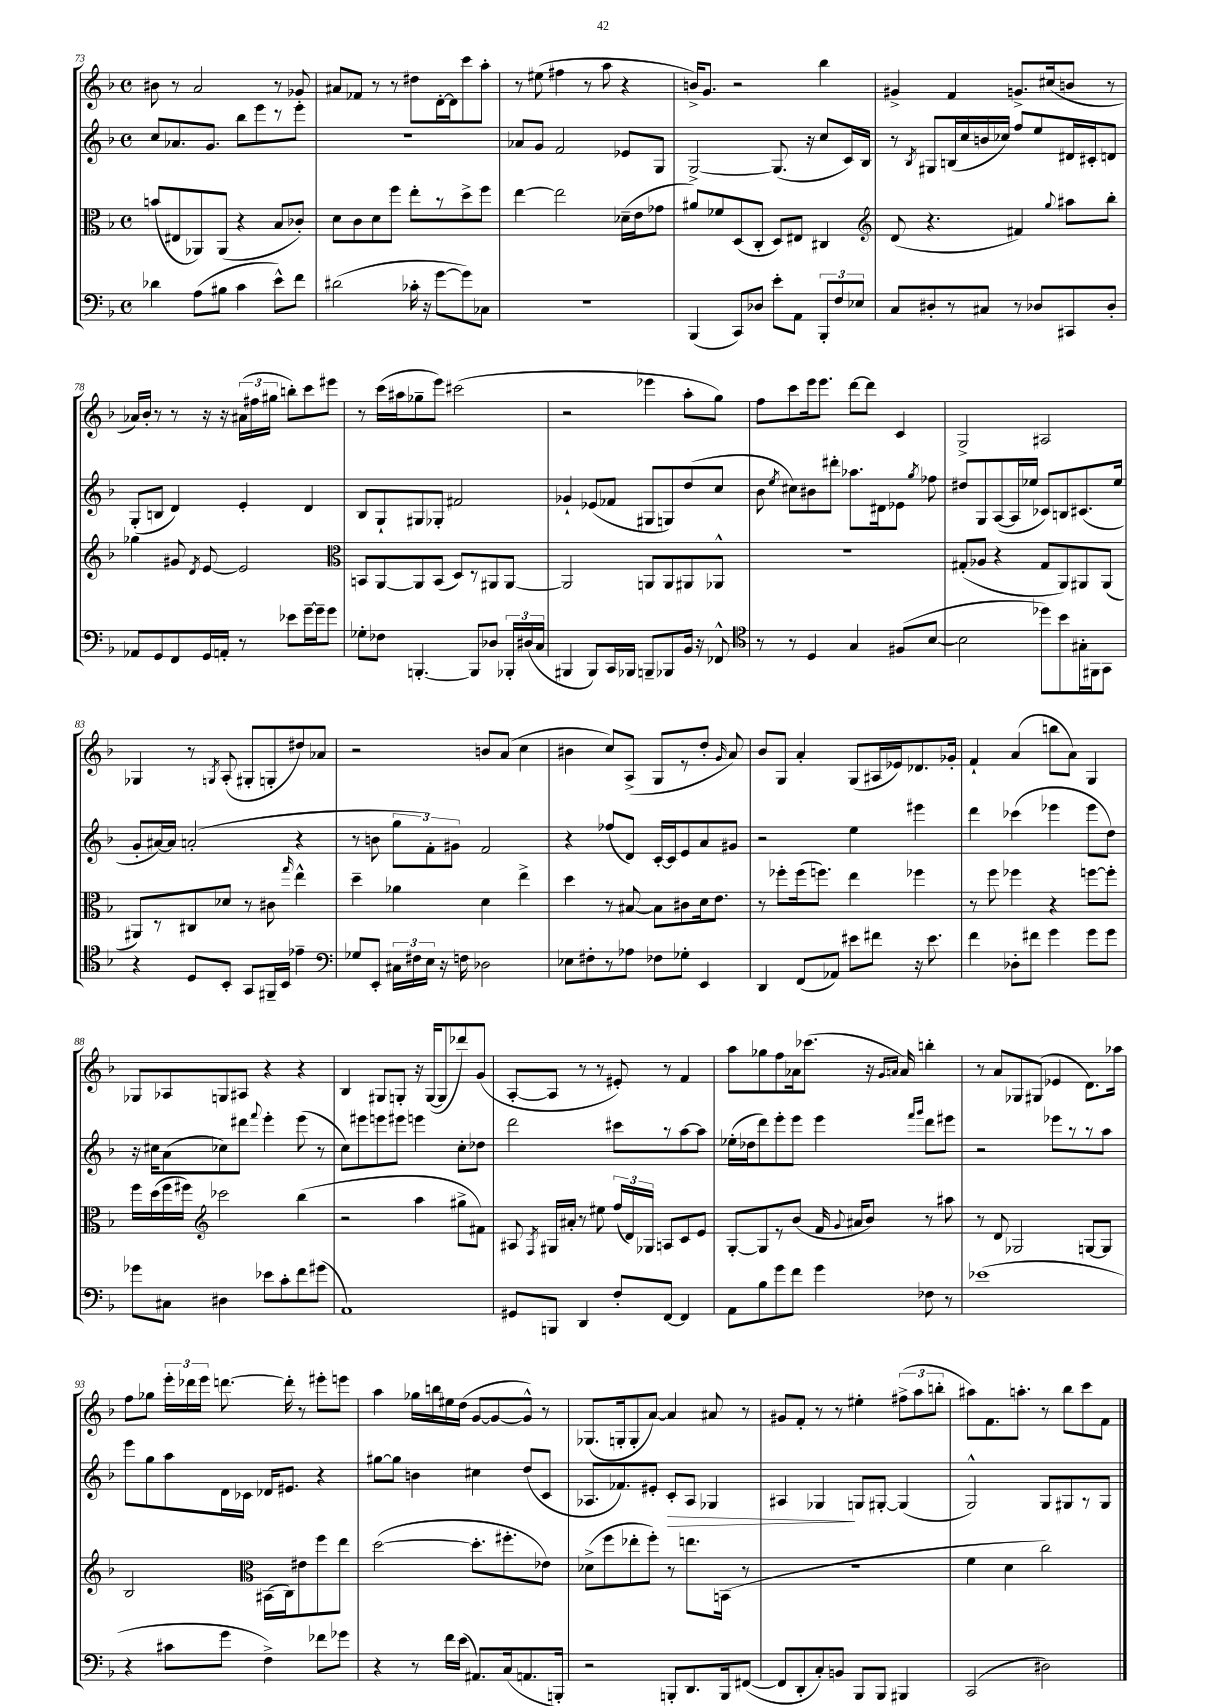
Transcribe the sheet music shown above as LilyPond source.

<<
\new StaffGroup <<
\new Staff = "s0" {
    \clef treble \key f \major \defaultTimeSignature \time 4/4
    \autoBeamOff bis'8 r8 a'2 r8 ges'8 |
    ais'8[ fes'8] r8 r8 dis''8[ d'16~-. d'16 c'''8 a''8]-. |
    r8 eis''8( fis''4 r8 a''8 r4 |
    b'16[->) g'8.] r2 bes''4 |
    gis'4-> f'4 g'8.[-> cis''16( b'8] r8 |
    aes'16[) bes'16]-. r8 r8 r16 r16 \tuplet 3/2 { ais'16[( fis''16 gis''16] } b''8[-.) c'''8 eis'''8] |
    r8 c'''16[( ais''16 ges''8-- e'''8]) cis'''2( |
    r2 ees'''4 a''8[-. g''8]) |
    f''8[ c'''8 e'''16 e'''8.] d'''8[~ d'''8] c'4 |
    g2-> ais2 |
    ges4 r8 \acciaccatura { g8 } a8-.( gis8[-. g8-. dis''8) aes'8] |
    r2 b'8[ a'8]( c''4 |
    bis'4 c''8[) a8]->( g8[ r8 d''8]-. \grace { g'16 } a'8) |
    bes'8[ g8] a'4-. g8[( ais16 ees'16) des'8. ges'16]-. |
    f'4-! a'4( b''8[ a'8]) g4 |
    ges8[ aes8 g8 ais8] r4 r4 |
    bes4 gis8[ g8]-. r16 g16[~( g8 des'''8) g'8]( |
    a8[~-. a8] r8 r8 eis'8-.) r8 f'4 |
    a''8[ ges''8 f''8 aes'16 ces'''8.]( r16 \grace { g'16[ a'16] } a'16) b''4-. |
    r8 a'8[ ges8 gis8]( ees'4 d'8.[) aes''16] |
    f''8[ ges''8] \tuplet 3/2 { e'''16[-. des'''16 e'''16] } d'''8.~ d'''16-. r8 eis'''8[-. e'''8] |
    a''4 ges''16[ b''16 eis''16 d''16]( g'8[~ g'8~ g'8]-^) r8 |
    ges8.[( g16-. g8-. a'8]~) a'4 ais'8 r8 |
    gis'8[ f'8]-. r8 r8 eis''4-. \tuplet 3/2 { fis''8[->( a''8 b''8]-. } |
    ais''8[) f'8. a''8.]-. r8 bes''8[ c'''8 f'8] \bar "|." |
}
\new Staff = "s1" {
    \clef treble \key f \major \defaultTimeSignature \time 4/4
    \autoBeamOff c''8[ aes'8. g'8.] bes''8[ e'''8 r8 e'''8]-. |
    R1 |
    aes'8[ g'8] f'2 ees'8[ g8] |
    g2~-> g8.( r16 c''8[ c'16) bes16] |
    r8 \acciaccatura { bes8 } gis8[ b16( c''16 b'16 ces''16]) f''8[ e''8 dis'16 cis'16-. d'8] |
    g8[-.( b8] d'4) e'4-. d'4 |
    bes8[ g8-! gis8 ges8]-. fis'2 |
    ges'4-! ees'8[( fes'8] gis8[ g8) d''8( c''8] |
    bes'8 \acciaccatura { e''8 } cis''8[) bis'8 dis'''8]-. aes''8.[ dis'16 ees'8] \acciaccatura { g''8 } fes''8 |
    dis''8[ g8 a8~( a16 ees''16] ces'8[) b8 cis'8.( ees''16] |
    g'8[-. ais'16~) ais'16] a'2-.( r4 |
    r8 b'8 \tuplet 3/2 { g''8[ f'8-.) gis'8] } f'2 |
    r4 fes''8[( d'8]) c'16[~-. c'16 e'8 a'8 gis'8] |
    r2 e''4 eis'''4 |
    d'''4 ces'''4( ees'''4 ees'''8[ d''8]) |
    r16 cis''16[ a'8( ces''8) dis'''8] \appoggiatura { f'''8 } e'''4-. e'''8( r8 |
    c''8[) eis'''8 e'''8 eis'''8] e'''4 c''8[-. des''8] |
    d'''2 cis'''8[ r8 a''8~ a''8] |
    ees''16[-.( des''16 d'''8) e'''8-. e'''8] e'''4 \grace { f'''16[ g'''16] } d'''8[ eis'''8] |
    r2 ees'''8[ r8 r8 a''8] |
    e'''8[ g''8 a''8 d'16 ces'16] des'16[ eis'8.] r4 |
    gis''8[~ gis''8] b'4 cis''4 d''8[( c'8] |
    aes8.[ fes'8.) eis'8]-. c'8[-.\> aes8] ges4 |
    ais4 ges4\! g8[ gis8]~-. gis4( |
    g2-^) g8[ gis8 r8 gis8] \bar "|." |
}
\new Staff = "s2" {
    \clef alto \key f \major \defaultTimeSignature \time 4/4
    \autoBeamOff b'8[( eis8 aes,8) aes,8]( r4 bes8[ ces'8]-.) |
    d'8[ c'8 d'8 f''8] e''8[-. r8 d''8-> f''8] |
    e''4~ e''2 des'16[--( e'16 ges'8] |
    ais'8[) fes'8 d8( c8]-. d8[) eis8] cis4 |
    \clef treble d'8( r4. fis'4) \appoggiatura { g''8 } ais''8[ bes''8]-. |
    ges''4 gis'8 \acciaccatura { d'8 } e'8~ e'2 |
    \clef alto b,8[ a,8~ a,8 b,8]( d8[) r8 ais,8 ais,8]~ |
    ais,2 a,8[ a,8 ais,8 aes,8]-^ |
    R1 |
    gis8[-.( aes8] r4 gis8[ a,8) ais,8 ais,8]( |
    ais,8[) r8 cis8 des'8] r8 cis'8 \grace { g''16 } e''4-^ |
    d''4-- aes'4 d'4 e''4-> |
    d''4 r8 bis8~ bis8[ cis'8 d'16 e'8.] |
    r8 fes''8[-. fes''16( f''8.]) e''4 fes''4 |
    r8 f''8 fes''4 r4 f''8[~ f''8]-. |
    f''16[ d''16( f''16 fis''16]) \clef treble ces'''2 bes''4( |
    r2 a''4 gis''8[-> fis'8]) |
    ais8 \acciaccatura { f8 } gis16[ ais'16]-. r8 eis''8 \tuplet 3/2 { f''16[( d'16) ges16] } a8[ c'8 e'8] |
    g8[~-. g8 r8 bes'8]( f'16 \appoggiatura { g'8 } ais'16[ bes'8]) r8 ais''8 |
    r8 d'8 ges2 g8[~ g8] |
    bes2 \clef alto bis,16[( c16) eis'8 f''8 e''8] |
    d''2~( d''8.[-. fis''8.-. ees'8]) |
    des'8[->( f''8 ees''8-. f''8]-.) r8 e''8.[ b,16]( r8 |
    r1 |
    f'4 d'4 c''2) \bar "|." |
}
\new Staff = "s3" {
    \clef bass \key f \major \defaultTimeSignature \time 4/4
    \autoBeamOff des'4 a8[( bis8] c'4 e'8[-^) f'8] |
    dis'2( ces'16-. r16 g'8[~ g'8) ces8] |
    R1 |
    bes,,4( c,8[) des8] e'8[-. a,8] \tuplet 3/2 { bes,,8[-. f8 ees8] } |
    c8[ dis8-. r8 cis8] r8 des8[ cis,8 des8]-. |
    aes,8[ g,8 f,8 g,16 a,16]-. r8 ees'8[ g'16~-- g'16-- g'8] |
    ges8[-. fes8] b,,4.~-. b,,8[ des8] \tuplet 3/2 { bes,,16[-. dis16( c16] } |
    bis,,4 bis,,8[) c,16 bes,,16] b,,8[-- bes,,8 bes,16] r16 fes,8-^ |
    \clef tenor r8 r8 d4 g4 fis8[( bes8]~ |
    bes2 des''8[) bes'8 gis16-. fis,16 g,8] |
    r4 d8[ bes,8]-. g,8[ fis,16-- bes,16] ees'4-- |
    \clef bass ges8[ e,8]-. \tuplet 3/2 { cis16[ fis16 e16] } r16 f16 des2 |
    ees8[ fis8-. r8 aes8] fes8[ ges8]-. e,4 |
    d,4 f,8[( aes,8]) eis'8[ fis'8] r16 eis'8. |
    f'4 des8[-. fis'8] g'4 g'8[ g'8] |
    ges'8[ cis8] dis4 ees'8[ c'8-. f'8 gis'8]( |
    a,1) |
    gis,8[ b,,8] d,4 f8[-. f,8]~ f,4 |
    a,8[ bes8 g'8 f'8] g'4 fes8 r8 |
    ees'1( |
    r4 cis'8[ g'8] f4->) fes'8[ ges'8] |
    r4 r8 f'16[ e'16]( ais,8.[) c16( a,8. b,,16]-. |
    r2 b,,8[-.) d,8. b,,16 fis,8]~( |
    fis,8[ d,8-. c8-.) b,8] bes,,8[ bes,,8] bis,,4 |
    c,2( dis2) \bar "|." |
}
>>
>>
\layout { \context { \Score currentBarNumber = #73 } }
